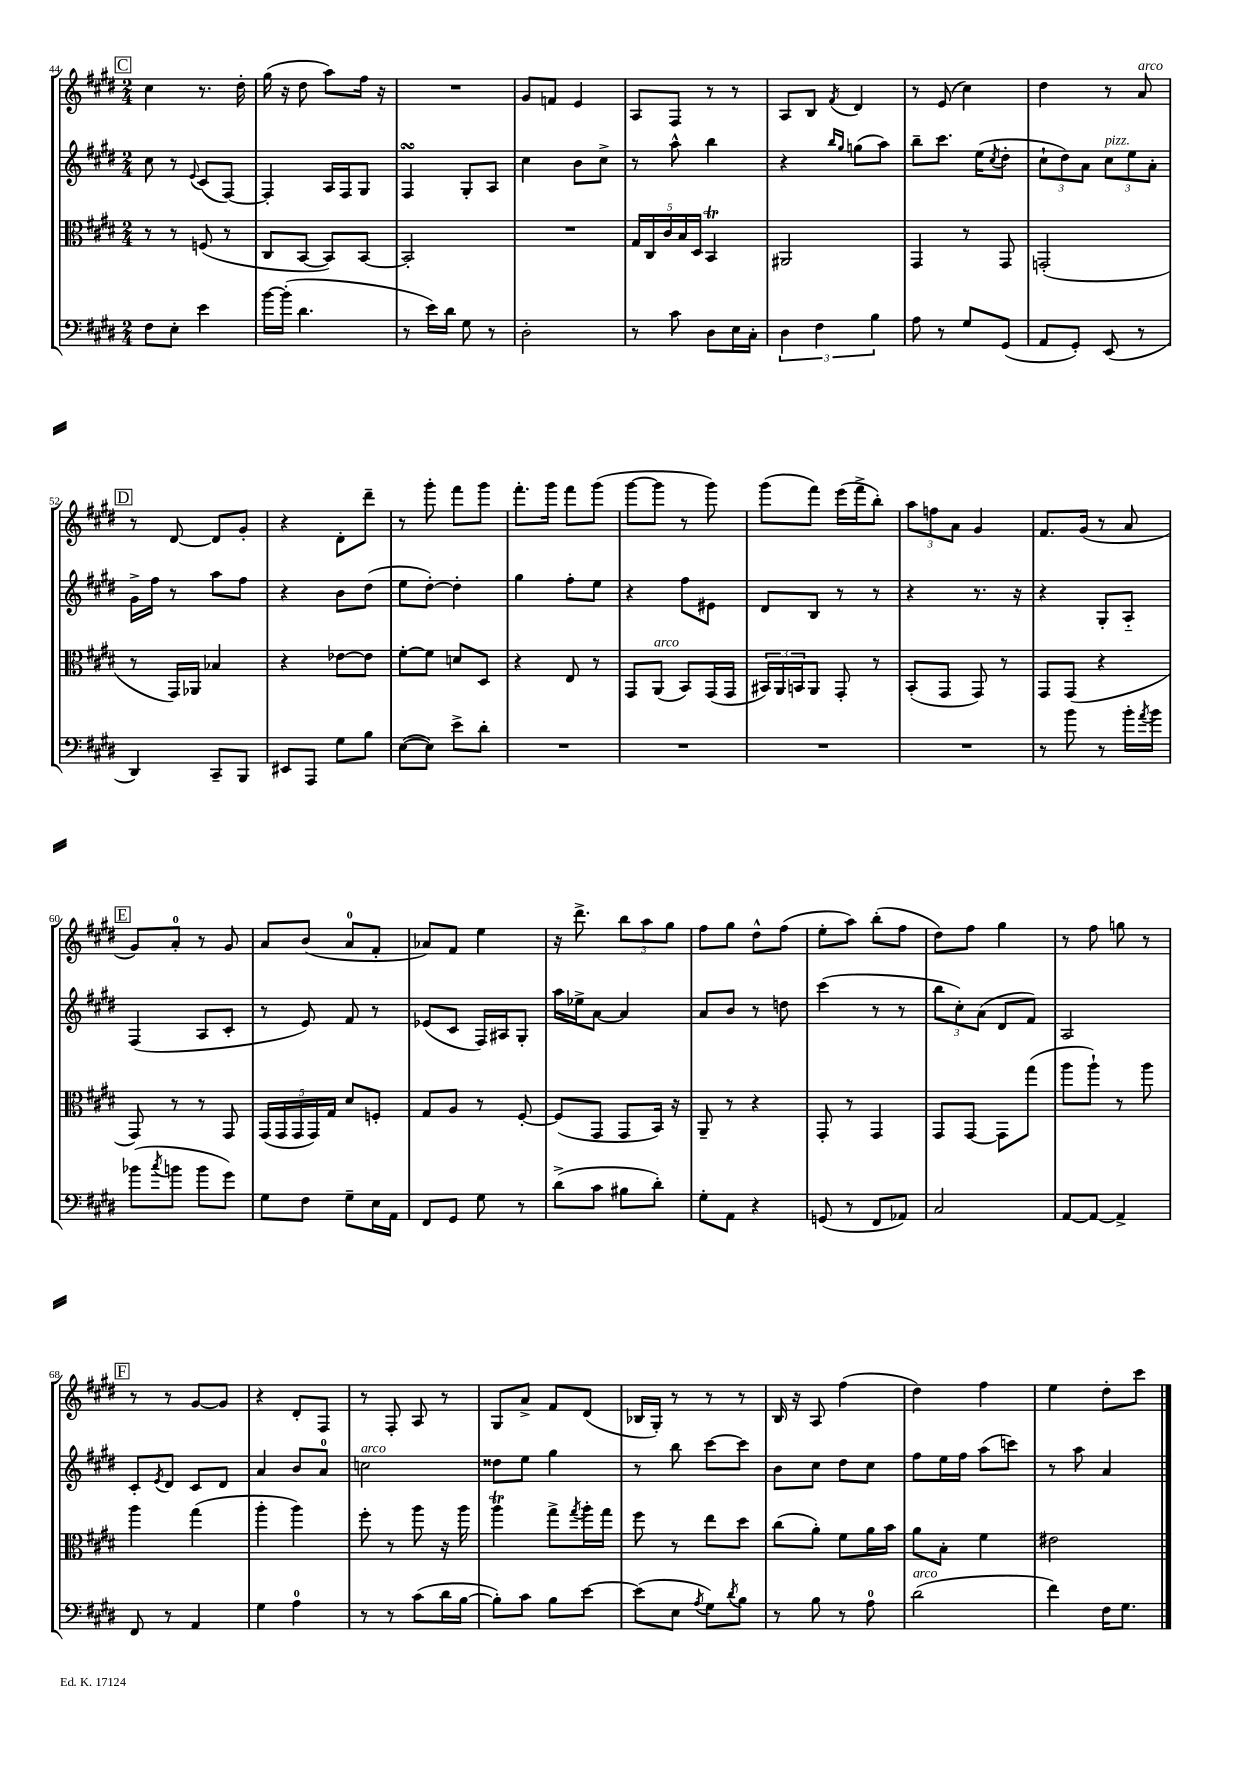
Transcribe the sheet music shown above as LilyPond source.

<<
\new StaffGroup <<
\new Staff = "s0" {
    \clef treble \key e \major \numericTimeSignature \time 2/4
    \mark \markup { \box "C" } cis''4 r8. dis''16-. |
    gis''16( r16 dis''8 a''8) fis''16 r16 |
    R2 |
    gis'8 f'8 e'4 |
    a8 fis8 r8 r8 |
    a8 b8 \acciaccatura { fis'8 } dis'4 |
    r8 e'8( cis''4) |
    dis''4 r8 a'8^\markup { \italic "arco" } |
    \mark \markup { \box "D" } r8 dis'8~ dis'8 gis'8-. |
    r4 dis'8-. dis'''8-- |
    r8 gis'''8-. fis'''8 gis'''8 |
    fis'''8.-. gis'''16 fis'''8 gis'''8( |
    gis'''8~ gis'''8 r8 gis'''8) |
    gis'''8( fis'''8) e'''16( fis'''16-> b''8-.) |
    \tuplet 3/2 { a''8 f''8 a'8 } gis'4 |
    fis'8. gis'16( r8 a'8 |
    \mark \markup { \box "E" } gis'8) a'8-0-. r8 gis'8 |
    a'8 b'8( a'8-0 fis'8-. |
    aes'8) fis'8 e''4 |
    r16 dis'''8.-> \tuplet 3/2 { b''8 a''8 gis''8 } |
    fis''8 gis''8 dis''8-^ fis''8( |
    e''8-. a''8) b''8-.( fis''8 |
    dis''8) fis''8 gis''4 |
    r8 fis''8 g''8 r8 |
    \mark \markup { \box "F" } r8 r8 gis'8~ gis'8 |
    r4 dis'8-. fis8 |
    r8 fis8-. a8 r8 |
    gis8 a'8-> fis'8 dis'8( |
    bes16 gis16-.) r8 r8 r8 |
    b16 r16 a8 fis''4( |
    dis''4) fis''4 |
    e''4 dis''8-. cis'''8 \bar "|." |
}
\new Staff = "s1" {
    \clef treble \key e \major \numericTimeSignature \time 2/4
    \mark \markup { \box "C" } cis''8 r8 \appoggiatura { e'8 } cis'8( fis8~) |
    fis4-. a16 fis16 gis8 |
    fis4\turn gis8-. a8 |
    cis''4 b'8 cis''8-> |
    r8 a''8-^ b''4 |
    r4 \grace { b''16 gis''16 } g''8( a''8) |
    b''8-- cis'''8. e''16( \acciaccatura { cis''8 } dis''8-. |
    \tuplet 3/2 { cis''8-! dis''8) a'8 } \tuplet 3/2 { cis''8^\markup { \italic "pizz." } e''8 a'8-. } |
    \mark \markup { \box "D" } gis'16-> fis''16 r8 a''8 fis''8 |
    r4 b'8 dis''8( |
    e''8 dis''8~-.) dis''4-. |
    gis''4 fis''8-. e''8 |
    r4 fis''8 eis'8 |
    dis'8 b8 r8 r8 |
    r4 r8. r16 |
    r4 gis8-. a8-_ |
    \mark \markup { \box "E" } fis4( a8 cis'8-. |
    r8 e'8) fis'8 r8 |
    ees'8( cis'8 fis16) ais16 gis8-. |
    a''16 ees''16-> a'8~ a'4 |
    a'8 b'8 r8 d''8 |
    cis'''4( r8 r8 |
    \tuplet 3/2 { b''8 cis''8-.) a'8( } dis'8 fis'8) |
    a2 |
    \mark \markup { \box "F" } cis'8-. \acciaccatura { e'8 } dis'8 cis'8 dis'8 |
    a'4 b'8 a'8-0 |
    c''2^\markup { \italic "arco" } |
    disis''8 e''8 gis''4 |
    r8 b''8 cis'''8~ cis'''8 |
    b'8 cis''8 dis''8 cis''8 |
    fis''8 e''16 fis''16 a''8( c'''8) |
    r8 a''8 a'4 \bar "|." |
}
\new Staff = "s2" {
    \clef alto \key e \major \numericTimeSignature \time 2/4
    \mark \markup { \box "C" } r8 r8 f8( r8 |
    cis8 b,8~ b,8) b,8~ |
    b,2-. |
    R2 |
    \tuplet 5/4 { gis16 cis16 cis'16 b16 dis16 } b,4\trill |
    ais,2 |
    gis,4 r8 gis,8 |
    g,2-.( |
    \mark \markup { \box "D" } r8 gis,16) aes,16 bes4 |
    r4 ees'8~ ees'8 |
    fis'8~-. fis'8 d'8 dis8 |
    r4 e8 r8 |
    gis,8 a,8^\markup { \italic "arco" }( b,8) gis,16( gis,16 |
    \tuplet 3/2 { bis,16) a,16 b,16 } a,8 gis,8-. r8 |
    b,8-.( gis,8 gis,8) r8 |
    gis,8 gis,8( r4 |
    \mark \markup { \box "E" } gis,8) r8 r8 gis,8 |
    \tuplet 5/4 { gis,16( gis,16 gis,16 gis,16) gis16 } dis'8 f8-. |
    gis8 a8 r8 fis8~-. |
    fis8( gis,8 gis,8 b,16) r16 |
    a,8-- r8 r4 |
    gis,8-. r8 gis,4 |
    gis,8 gis,8~ gis,8 gis''8( |
    a''8 a''8-!) r8 a''8 |
    \mark \markup { \box "F" } a''4 gis''4( |
    a''4-. a''4) |
    fis''8-. r8 a''8 r16 a''16 |
    a''4\trill gis''8-> \acciaccatura { gis''8 } a''16-. gis''16 |
    fis''8 r8 e''8 dis''8 |
    cis''8( a'8-.) fis'8 a'16 b'16 |
    a'8 b8-. fis'4 |
    eis'2 \bar "|." |
}
\new Staff = "s3" {
    \clef bass \key e \major \numericTimeSignature \time 2/4
    \mark \markup { \box "C" } fis8 e8-. e'4 |
    b'16~ b'16-.( dis'4. |
    r8 e'16) dis'16 gis8 r8 |
    dis2-. |
    r8 cis'8 dis8 e16 cis16-. |
    \tuplet 3/2 { dis4 fis4 b4 } |
    a8 r8 gis8 gis,8( |
    a,8 gis,8-.) e,8( r8 |
    \mark \markup { \box "D" } dis,4) cis,8-- b,,8 |
    eis,8 a,,8 gis8 b8 |
    e8~( e8) e'8-> dis'8-. |
    R2 |
    R2 |
    R2 |
    R2 |
    r8 b'8 r8 b'16-. \acciaccatura { a'8 } b'16 |
    \mark \markup { \box "E" } bes'8( \acciaccatura { cis''8 } b'8 b'8 gis'8) |
    gis8 fis8 gis8-- e16 a,16 |
    fis,8 gis,8 gis8 r8 |
    dis'8->( cis'8 bis8 dis'8-.) |
    gis8-. a,8 r4 |
    g,8( r8 fis,8 aes,8) |
    cis2 |
    a,8~ a,8~ a,4-> |
    \mark \markup { \box "F" } fis,8 r8 a,4 |
    gis4 a4-0 |
    r8 r8 cis'8( dis'16 b16~ |
    b8-.) cis'8 b8 e'8~ |
    e'8( e8 \acciaccatura { a8 } gis8) \acciaccatura { dis'8 } b8 |
    r8 b8 r8 a8-0 |
    dis'2^\markup { \italic "arco" }( |
    fis'4) fis16 gis8. \bar "|." |
}
>>
>>
\layout { \context { \Score currentBarNumber = #44 } }
